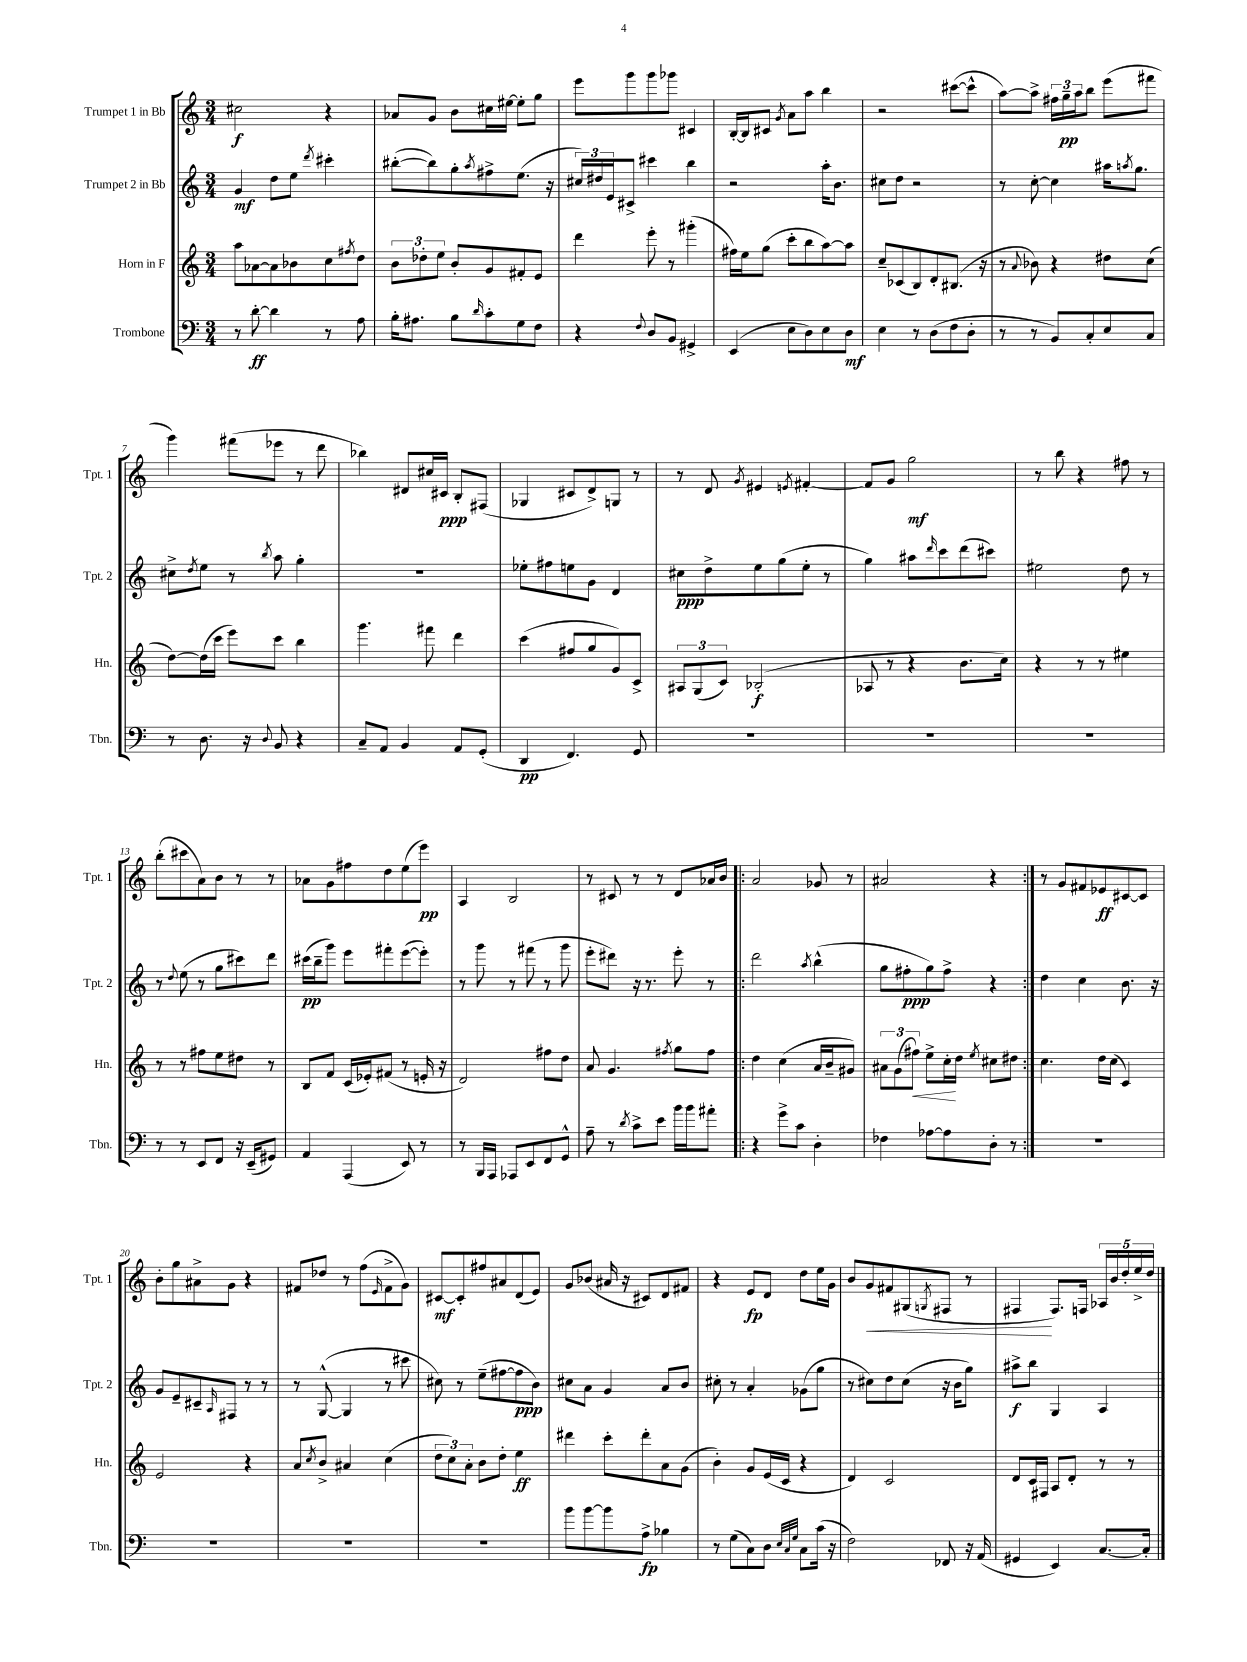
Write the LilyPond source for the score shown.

<<
\new StaffGroup <<
\new Staff = "s0" \with { instrumentName = "Trumpet 1 in Bb" shortInstrumentName = "Tpt. 1" } {
    \clef treble \key c \major \numericTimeSignature \time 3/4
    cis''2\f r4 |
    aes'8 g'8 b'8 cis''16 eis''16~ eis''8-. g''8 |
    e'''8 g'''8 g'''8 ges'''8 cis'4 |
    b16~-. b16 cis'8 \acciaccatura { g'8 } a'8 a''8 b''4 |
    r2 cis'''8~( cis'''8-^ |
    a''8~) a''8-> \tuplet 3/2 { fis''16 g''16--\pp a''16 } b''8 e'''8( fis'''8 |
    g'''4) fis'''8( ees'''8 r8 d'''8 |
    bes''4) dis'8 cis''16 cis'16\ppp b8-. fis8( |
    ges4 cis'8 d'8->) g8 r8 |
    r8 d'8 \acciaccatura { g'8 } eis'4 \acciaccatura { e'8 } fis'4~-. |
    fis'8 g'8 g''2\mf |
    r8 b''8 r4 fis''8 r8 |
    b''8-.( cis'''8 a'8) b'8 r8 r8 |
    aes'8 g'8 fis''8 d''8 e''8( e'''8\pp) |
    a4 b2 |
    r8 cis'8 r8 r8 d'8 aes'16 b'16 |
    \repeat volta 2 { a'2 ges'8 r8 |
    ais'2 r4 | }
    r8 g'8 fis'8 ees'8\ff cis'8~ cis'8 |
    b'8-. g''8 ais'8-> g'8 r4 |
    fis'8 des''8 r8 f''8( \grace { e'16 } fis'8-> g'8) |
    cis'8~\mf cis'8-. fis''8 ais'8 d'8( e'8) |
    g'8 bes'8( ais'16 r16 cis'8) d'8 fis'8 |
    r4 e'8\fp d'8 d''8 e''16 g'16 |
    b'8 g'8\< fis'8 gis8( \acciaccatura { g8 } fis8 r8 |
    fis4\! fis8.) f16 \tuplet 5/4 { aes16 b'16 d''16-. e''16-> d''16 } \bar "|." |
}
\new Staff = "s1" \with { instrumentName = "Trumpet 2 in Bb" shortInstrumentName = "Tpt. 2" } {
    \clef treble \key c \major \numericTimeSignature \time 3/4
    g'4\mf d''8 e''8 \acciaccatura { d'''8 } cis'''4-. |
    bis''8~-.( bis''8) g''8-. \acciaccatura { a''8 } fis''8-> e''8.( r16 |
    \tuplet 3/2 { cis''16) dis''16 e'16 } cis'8-> cis'''4 b''4 |
    r2 a''16-. b'8. |
    cis''8 d''8 r2 |
    r8 c''8~-. c''4 ais''16 \acciaccatura { a''8 } g''8. |
    cis''8-> \acciaccatura { d''8 } e''8 r8 \acciaccatura { b''8 } a''8 g''4-. |
    R2. |
    ees''8-. fis''8 e''8 g'8 d'4 |
    cis''8\ppp d''8-> e''8 g''8( e''8-. r8 |
    g''4) ais''8 \grace { d'''16 } c'''8 d'''8( cis'''8) |
    eis''2 d''8 r8 |
    r8 \appoggiatura { d''8 } e''8( r8 g''8 cis'''8) d'''8 |
    cis'''16\pp( b''16-- g'''8) e'''8 fis'''8-. e'''8~( e'''8-.) |
    r8 g'''8 r8 fis'''8( r8 g'''8 |
    e'''8-. dis'''8) r16 r8. e'''8-. r8 |
    \repeat volta 2 { d'''2 \acciaccatura { a''8 } b''4-^( |
    g''8 fis''8-.\ppp g''8) fis''8-> r4 | }
    d''4 c''4 b'8. r16 |
    g'8 e'8-- cis'8-- \grace { a16 } fis8 r8 r8 |
    r8 g8~-^( g4 r8 cis'''8 |
    cis''8) r8 e''8--( fis''8~ fis''8\ppp b'8) |
    cis''8 a'8 g'4 a'8 b'8 |
    cis''8-. r8 a'4-. ges'8( g''8 |
    r8 cis''8) d''8 cis''8( r16 b'16 g''8) |
    ais''8->\f b''8 g4 a4 \bar "|." |
}
\new Staff = "s2" \with { instrumentName = "Horn in F" shortInstrumentName = "Hn." } {
    \clef treble \key c \major \numericTimeSignature \time 3/4
    a''8 aes'8~ aes'8 bes'8 c''8 \acciaccatura { fis''8 } d''8 |
    \tuplet 3/2 { b'8 des''8-. e''8 } b'8-. g'8 fis'8-. e'8 |
    d'''4 e'''8-. r8 gis'''4-.( |
    fis''16) e''16 g''8( c'''8-. b''8 a''8~) a''8 |
    c''8-- ces'8( b8) d'8-. bis8.( r16 |
    r8 \appoggiatura { a'8 } bes'8) r4 dis''8 c''8( |
    d''8~) d''16( c'''16 e'''8) c'''8 b''4 |
    g'''4. fis'''8 d'''4 |
    c'''4( fis''8 g''8 g'8) c'8-> |
    \tuplet 3/2 { ais8 g8( c'8) } bes2-.\f( |
    aes8 r8 r4 b'8. c''16) |
    r4 r8 r8 eis''4 |
    r8 r8 fis''8 e''8 dis''8 r8 |
    b8 f'8 c'16( ees'16-.) fis'8( r8 e'16-. r16 |
    d'2) fis''8 d''8 |
    a'8 g'4. \acciaccatura { fis''8 } g''8 fis''8 |
    \repeat volta 2 { d''4 c''4( a'16 b'16-- gis'8) |
    \tuplet 3/2 { ais'8 g'8( fis''8\<) } e''8-> c''16-.\! d''16 \acciaccatura { e''8 } cis''8 dis''8 | }
    c''4. d''16 c''16( c'4) |
    e'2 r4 |
    a'8 \acciaccatura { c''8 } b'8-> ais'4 c''4( |
    \tuplet 3/2 { d''8 c''8) a'8-. } b'8 d''8-. e''4\ff |
    dis'''4 c'''8-. dis'''8-. a'8 g'8( |
    b'4-.) g'8 e'16( c'16 r4 |
    d'4) c'2 |
    d'8 c'16 fis16 a8 d'8-. r8 r8 \bar "|." |
}
\new Staff = "s3" \with { instrumentName = "Trombone" shortInstrumentName = "Tbn." } {
    \clef bass \key c \major \numericTimeSignature \time 3/4
    r8 d'8~-.\ff d'4 r8 a8 |
    b16-. ais8. b8 \grace { d'16 } c'8-. g8 f8 |
    r4 \appoggiatura { f8 } d8 b,8 gis,4-> |
    e,4( e8 d8) e8 d8\mf |
    e4 r8 d8( f8 d8-. |
    r8 r8 b,8) c8-. e8 c8 |
    r8 d8. r16 \appoggiatura { d8 } b,8 r4 |
    c8-- a,8 b,4 a,8 g,8-.( |
    d,4\pp f,4.) g,8 |
    R2. |
    R2. |
    R2. |
    r8 r8 e,8 f,8 r16 e,16--( gis,8) |
    a,4 a,,4( e,8) r8 |
    r8 b,,16 a,,16 aes,,8 e,8 f,8 g,8-^ |
    a8-- r8 \acciaccatura { d'8 } c'8-> e'8 b'16 b'16 ais'8-. |
    \repeat volta 2 { r4 g'8-> c'8 d4-. |
    fes4 aes8~ aes8 d8-. r8 | }
    R2. |
    R2. |
    R2. |
    R2. |
    b'8 b'8~ b'8 a8->\fp bes4 |
    r8 g8( c8) d8 \grace { e32 c32 g32 } c8 c'16( r16 |
    f2) fes,8 r16 a,16( |
    gis,4 e,4) c8.~ c16-. \bar "|." |
}
>>
>>
